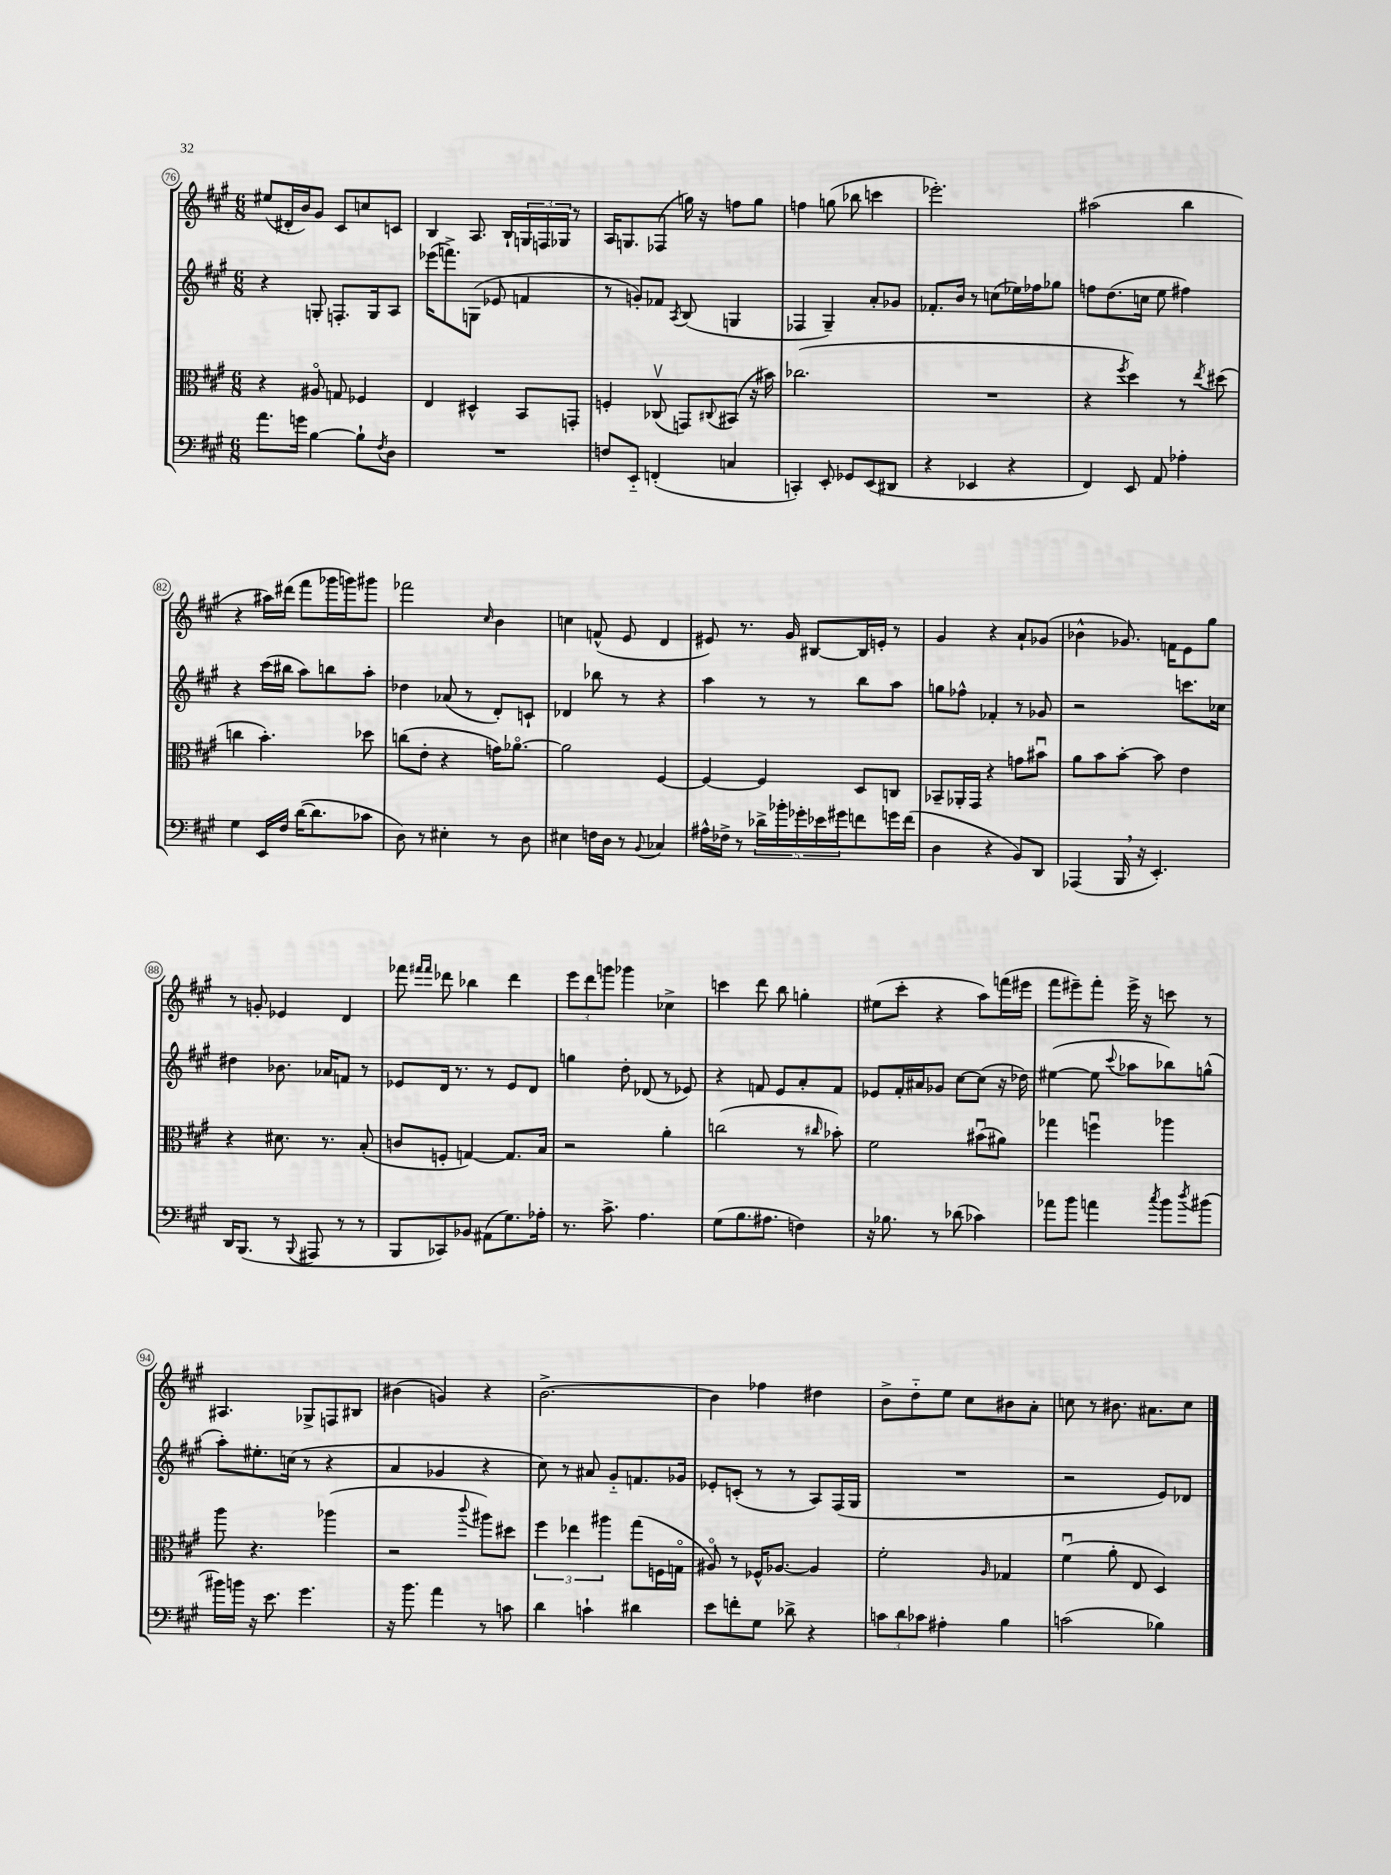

**kern	**kern	**kern	**kern
*staff4	*staff3	*staff2	*staff1
*clefF4	*clefC3	*clefG2	*clefG2
*k[f#c#g#]	*k[f#c#g#]	*k[f#c#g#]	*k[f#c#g#]
*M6/8	*M6/8	*M6/8	*M6/8
8.a\L	4r	4r	(8ee#/L
.	.	.	16d#'/L
16g\Jk	.	.	16b/J)
[4B\	8A#o/	8G'/	8g#/J
.	8G/	8.F'/L	8c#/L
8B`\]L	4F-/	.	8cc/
.	.	16G/k	.
8qF#/	.	.	.
8D\J	.	8A/J	8c/J
=	=	=	=
2.r	4E/	(16eee-\LK	4B/
.	.	8.fff^\)	.
.	4D#^^/	(8G\J	8.A/
.	.	8e-/	.
.	.	.	16B`/LL
.	8BB/L	4f/	24G/
.	.	.	24F/
.	.	.	24G-/JJ
.	8GG'/J	.	8r
=	=	=	=
8F/L	4F'/	8r	16A/LK
.	.	.	8.G/
8EE'~/J	.	8g'/L)	.
(4FF'/	(8C-v/	8f-/J	(8F-/J
.	.	8qA/	.
.	8GG/L)	(8B/	16gg\)
.	.	.	16r
.	8qqC#/	.	.
4C/	(8BB#/J	4G/	8ff\L
.	16r	.	8gg\J
.	16b#\)	.	.
=	=	=	=
4CC'/)	(2.cc-\	4F-/	4ff\
8EE'/	.	4G#~/)	(8gg\
8GG-/L	.	.	8bb-\
(8EE/	.	8a'/L	4ccc\
8DD#/J	.	8g-/J	.
=	=	=	=
4r	2.r	8.f-'/L	2.eee-'\)
.	.	16b/Jk	.
4EE-/	.	8r	.
.	.	(8cc\L	.
4r	.	16ee-\L)	.
.	.	16ff-\J	.
.	.	8gg-\J	.
=	=	=	=
4FF#/)	4r	8ff\L	(2aa#\
.	.	(8.dd\	.
.	8qff#/	.	.
8EE/	4dd\)	.	.
.	.	16cc\Jk	.
8AA/	.	8ee\	.
4A-'\	8r	4ff#\)	4bb\
.	8qee/	.	.
.	(8dd#\	.	.
=	=	=	=
4G#\	4cc\	4r	4r
16EE/LL	4.b'\)	(16ccc#\LL	16aa#\LL)
16F#/JJ	.	16bb#\JJ	(16ddd#\JJ
([16d\LK	.	8aa\L)	8fff#\L
8.d\]	.	.	.
.	.	8bb\	16ggg-\L
.	.	.	16ggg\J)
8c-\J	8dd-\	8aa'\J	8ggg#\J
=	=	=	=
8D\)	(8cc\L	4dd-\	2fff-\
8r	8e'\J	.	.
4E#'\	4r	(8a-/	.
.	.	8r	.
.	.	.	16qqcc#/
8r	16g\LK)	8d'/L)	4b\
.	[8.a-o\J	.	.
8D\	.	8c`/J	.
=	=	=	=
4E#\	2a-\]	4d-/	4cc\
16F\LL	.	8bb-\	(8f^^/
16D\JJ	.	.	.
8r	.	8r	8e/
8qqBB/	.	.	.
4C-/	[4F#/	4r	4d/
=	=	=	=
16A#^^\LL	4F#/_	4aa\	8e#/)
16F-^\JJ	.	.	.
8r	.	.	8.r
20d-^\LL	4F#/]	8r	.
20b-'\	.	.	.
.	.	.	16g#/
20g-'\	.	.	.
.	.	8r	[8B#/L
20e-\	.	.	.
20g#\J	.	.	.
8f\	8D/L	8bb\L	16B#/]L
.	.	.	16e'/JJ
16g\L	8C/J	8aa\J	8r
(16f\JJ	.	.	.
=	=	=	=
4D\	8BB-~/L	8gg\L	4g#/
.	16AA-'/L	8ff-^^\J	.
.	16GG#/JJ	.	.
4r	4r	4f-'/	4r
8BB/L)	8g\L	8r	8a`/L
8DD/J	8b#u\J	8g-/	(8g-/J
=	=	=	=
(4AAA-/	8a\L	2r	4b-^^\
.	8b\	.	.
16BBB/	[8b'\J	.	8.g-/)
16r	.	.	.
4.EE'/)	8b\]	.	.
.	.	.	16f\LK
.	4e\	8.ccc\L	8e\
.	.	.	8gg#\J
.	.	16cc-\Jk	.
=	=	=	=
16DD/LK	4r	4dd#\	8r
(8.BBB/J	.	.	.
.	.	.	8g'/
8r	8.d#\	8.b-\	4e-/
8qqBBB/	.	.	.
8AAA#/	.	.	.
.	8.r	16a-/LK	.
8r	.	8f/J	4d/
8r	(8B'/	8r	.
=	=	=	=
8BBB/L	8c/L	8e-/L	8fff-\
.	.	.	16qqfff#/LL
.	.	.	16qqfff#/JJ
8CC-/)	8F'/J	16d/Jk	8ddd-\
.	.	8.r	.
8BB-/J	[4G/)	.	4bb-\
(8AA#\L	.	8r	.
8.G#\)	8.G/]L	8e-/L	4ddd-\
.	.	8d/J	.
16A-'\Jk	16B/Jk	.	.
=	=	=	=
8.r	2r	4gg\	12eee\L
.	.	.	12ddd\
.	.	.	12ggg\J
8.c#^\	.	.	.
.	.	8dd'\	4ggg-\
4.A\	.	(8d-/	.
.	4a'\	8r	4cc-^\
.	.	8e-/)	.
=	=	=	=
(8G#\L	(2cc\	4r	4ccc\
8.B\	.	.	.
.	.	8f/	8ddd\
8.A#\J	.	.	.
.	.	8e/L	8bb\
4F\)	8r	8a'/	4gg'\
.	16qqcc#/	.	.
.	8b-'\)	8f/J	.
=	=	=	=
16r	2f#\	8e-/L	(8ee#\L
8.B-\	.	.	.
.	.	16f#'/L	8ccc#'\J
.	.	16a#/J	.
8r	.	8g-/J	4r
(8d-\	.	[8cc#\L	.
4c-\)	(8b#u\L	(8cc#\]J	8aa\L)
.	8a#\J)	16r	(16fff\L
.	.	16dd-\)	16eee#\JJ
=	=	=	=
8a-\L	4gg-\	([4ee#\	8fff#\L
8b\J	.	.	8eee#~\)
4a\	4ffu\	8ee#\]	8fff#'\J
.	.	8qqccc#/	.
.	.	8aa-\L	16eee#^\
.	.	.	16r
8qcc#/	.	.	.
8b\L	4aa-\	8bb-\)	8ccc\
8qdd/	.	.	.
(8b#\J	.	(8gg^^\J	8r
=	=	=	=
16b#\LL)	8aa\	8aa'\L)	4.A#/
16b\JJ	.	.	.
16r	4.r	8.ee#'\	.
8.e\	.	.	.
.	.	(16cc\Jk	.
4.g#\	.	8r	8G-^/L
.	(4aa-\	4r	8F/
.	.	.	8B#/J
=	=	=	=
16r	2r	4a/	(4b#\
8.b\	.	.	.
4a\	.	4g-/	4g/)
.	8qqccc#/	.	.
8r	8aa#\L)	4r	4r
8c\	8dd#\J	.	.
=	=	=	=
4d\	6ff#\	8cc#\)	[2.b^\
.	.	8r	.
.	6ee-\	.	.
4c`\	.	8a#/	.
.	6aa#\	.	.
.	.	8g#'~/L	.
4d#\	(8gg#\L	8.f/	.
.	16F\L	.	.
.	16Go\JJ	16g-/Jk	.
=	=	=	=
8e\L	8A#o/)	8e-'/L	4b\]
8f'\	8r	(8c'/J	.
8G#\J	16F-^^/LK	8r	4ff-\
.	[8.A-/J	.	.
8d-^\	.	8r	.
4r	4A-/]	8A/L)	4dd#\
.	.	(16F#/L	.
.	.	16G#/JJ	.
=	=	=	=
12c\L	2f#'\	2.r	8b^\L
12d\	.	.	.
.	.	.	8dd'~\
12c-\J	.	.	.
4A#'\	.	.	8ee\J
.	.	.	8cc#\L
.	16qqA/	.	.
4B\	4G-/	.	8b#\
.	.	.	8a'\J
=	=	=	=
(2c\	(4f#u\	2r	8cc\
.	.	.	8r
.	8a'\	.	8.b#\
.	8E/	.	.
.	.	.	8.a#\L
4B-\)	4D/)	8e/L)	.
.	.	8d-/J	8cc\J
==	==	==	==
*-	*-	*-	*-
